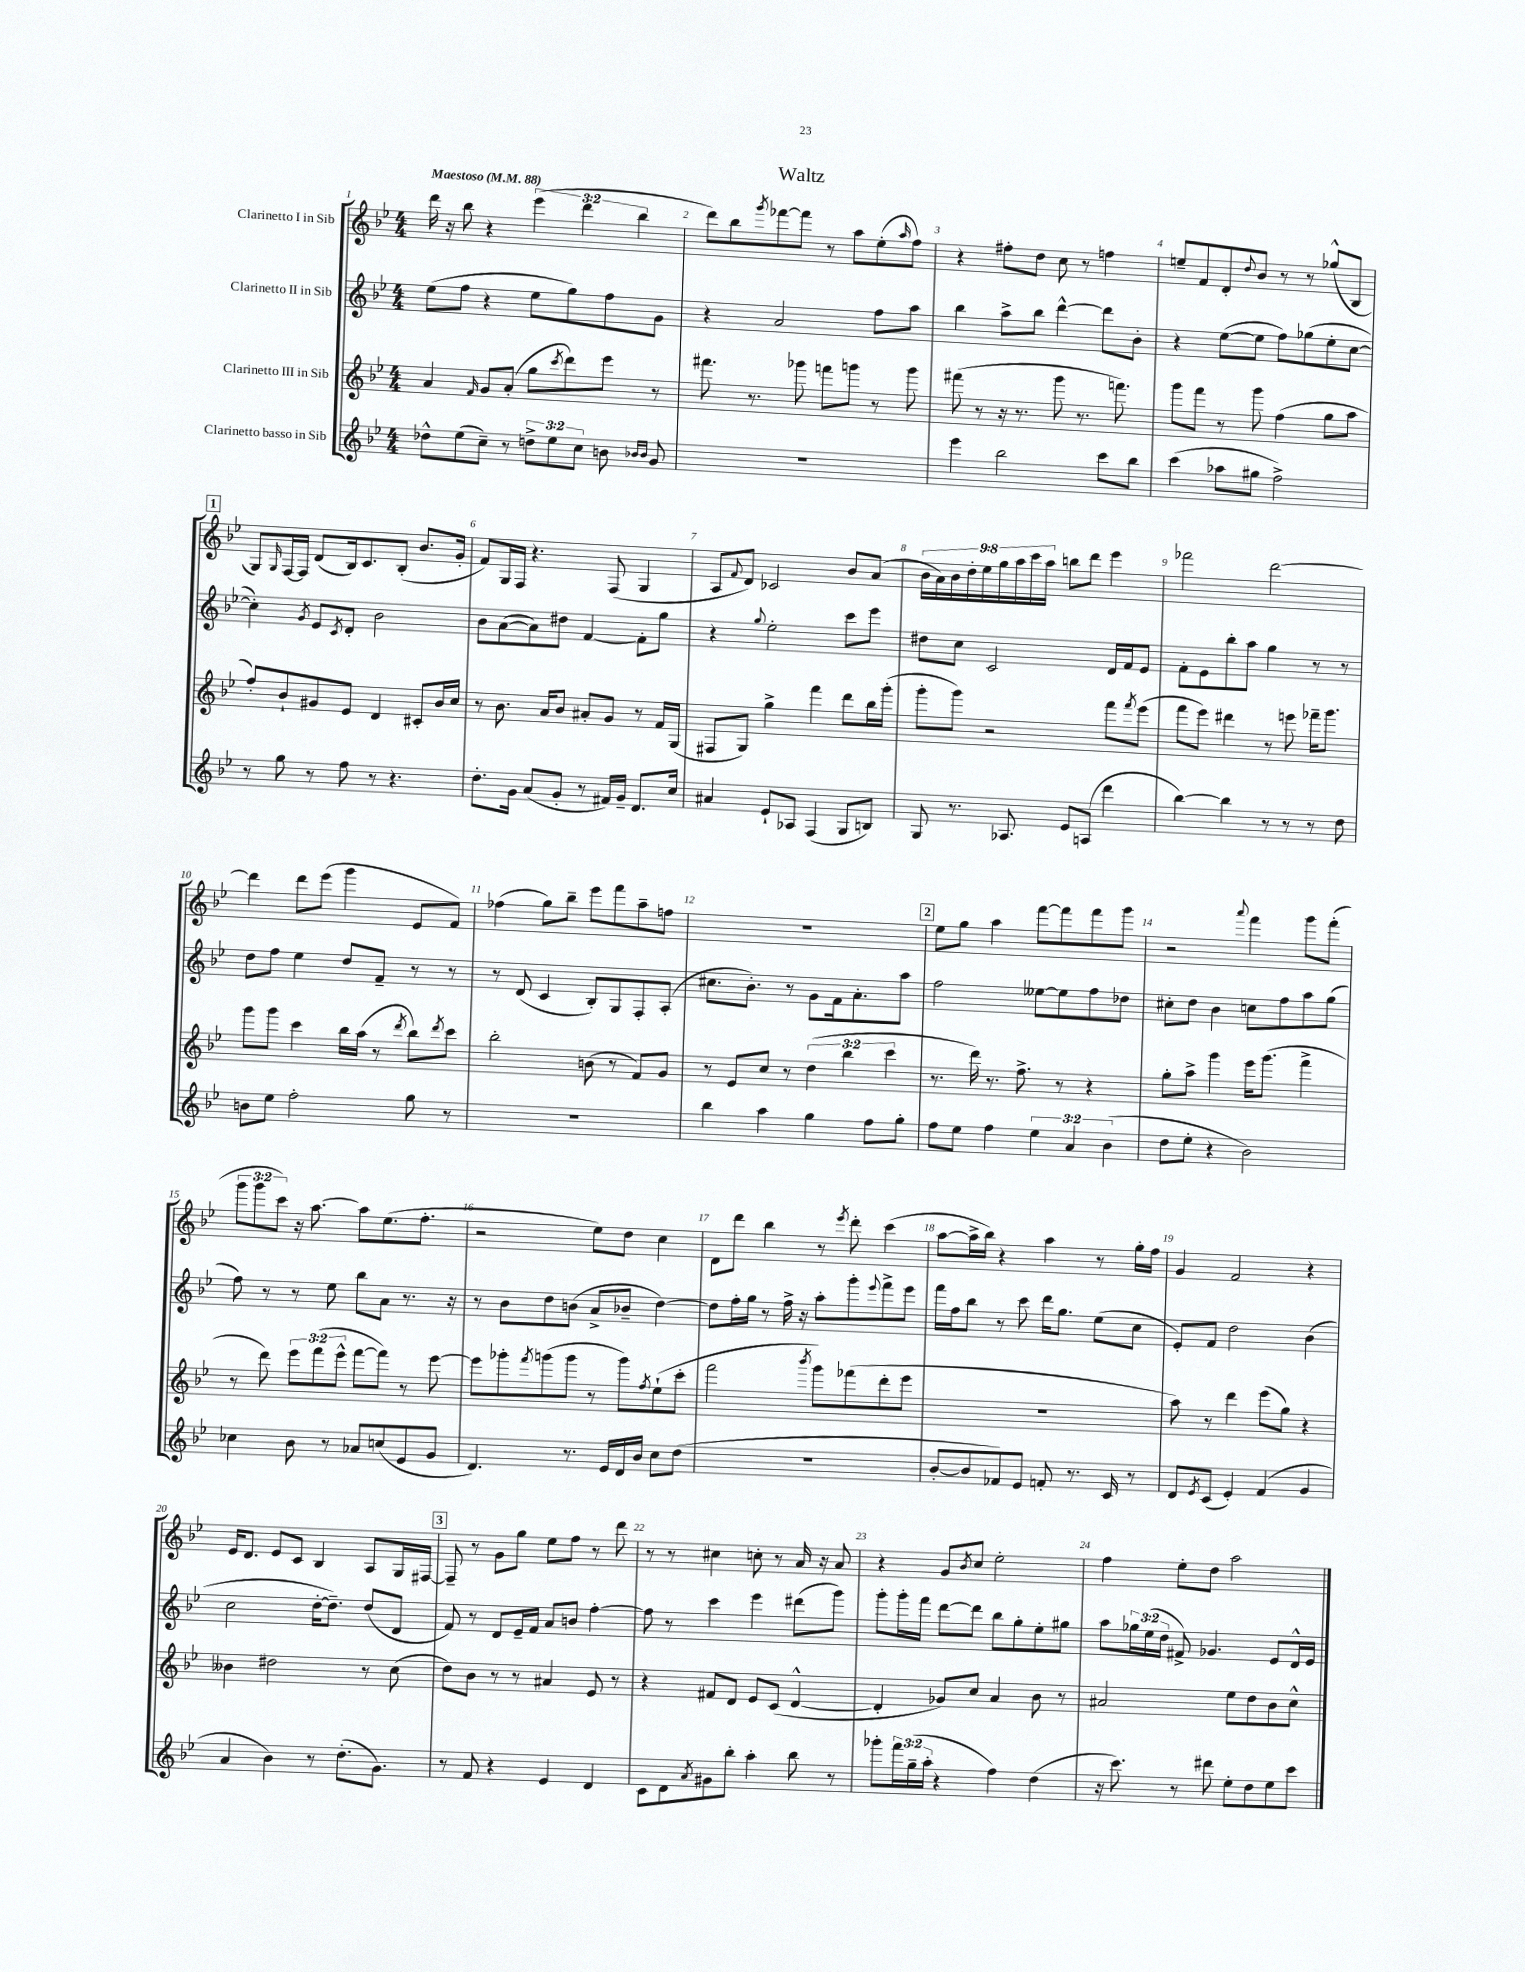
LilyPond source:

\header { title = "Waltz" }
<<
\new StaffGroup <<
\new Staff = "s0" \with { instrumentName = "Clarinetto I in Sib" } {
    \clef treble \key bes \major \numericTimeSignature \time 4/4 \override Staff.TupletNumber.text = #tuplet-number::calc-fraction-text \tempo "Maestoso" 4 = 88
    d'''16 r16 bes''8 r4 \tuplet 3/2 { ees'''4( d'''4 bes''4 } |
    d'''8) bes''8 \acciaccatura { g'''8 } fes'''8~ fes'''8 r8 a''8 ees''8-.( \grace { a''16 } f''8) |
    r4 fis''8-. d''8 c''8 r8 f''4 |
    e''8-- f'8 d'8-. \appoggiatura { d''8 } bes'8 r8 r8 ges''8-^( bes8 |
    \mark \markup { \box "1" } g8) \grace { g16 } f16~ f16 d'8( bes16) c'8. bes8-.( bes'8. g'16-. |
    f'8) g16 f16 r4. f8( g4 |
    a8 \appoggiatura { f'8 } d'8) ces'2 bes'8 a'8( |
    \tuplet 9/8 { bes'16 a'16) bes'16 d''16-. ees''16 g''16 a''16 c'''16 a''16 } b''8 d'''8 ees'''4 |
    fes'''2 d'''2~ |
    d'''4 d'''8 ees'''8( g'''4 ees'8 f'8) |
    fes''4( g''8) bes''8-- ees'''8 f'''8 a''8-- f''8 |
    R1 |
    \mark \markup { \box "2" } ees''8 g''8 a''4 f'''8~ f'''8 f'''8 g'''8 |
    r2 \appoggiatura { a'''8 } f'''4 g'''8 f'''8-.( |
    \tuplet 3/2 { g'''8 g'''8 c'''8) } r16 a''8.~ a''8 ees''8.( f''8.-. |
    r2 ees''8) d''8 c''4 |
    d'8 d'''8 bes''4 r8 \acciaccatura { ees'''8 } d'''8-. c'''4( |
    a''8~ a''16-> bes''16) r4 a''4 r8 g''16-. f''16 |
    g'4 f'2 r4 |
    ees'16 d'8. ees'8 c'8 bes4 a8 g16 fis16~ |
    \mark \markup { \box "3" } fis8-- r8 g'8 g''8 ees''8 f''8 r8 d'''8 |
    r8 r8 cis''4 c''8-. r8 a'16 r16 a'8 |
    r4 g'8 \acciaccatura { bes'8 } c''8 ees''2-. |
    f''4 ees''8-. d''8 a''2 \bar "|." |
}
\new Staff = "s1" \with { instrumentName = "Clarinetto II in Sib" } {
    \clef treble \key bes \major \numericTimeSignature \time 4/4 \override Staff.TupletNumber.text = #tuplet-number::calc-fraction-text
    ees''8( f''8 r4 ees''8 g''8) f''8 g'8 |
    r4 a'2 f''8 a''8 |
    bes''4 a''8-> bes''8 d'''4~-^ d'''8 bes'8-. |
    r4 ees''8~( ees''8 f''8) ges''8( ees''8-. c''8~ |
    \mark \markup { \box "1" } c''4-.) \acciaccatura { g'8 } ees'8 \acciaccatura { c'8 } d'8-. bes'2 |
    bes'8 a'8~( a'8) dis''8 f'4~ f'8-. g''8 |
    r4 \appoggiatura { g''8 } ees''2-. c'''8 ees'''8 |
    dis''8 c''8 c'2 d'16 f'16 ees'8 |
    f'8-. ees'8 bes''8-. a''8 g''4 r8 r8 |
    d''8 f''8 ees''4 d''8 f'8-- r8 r8 |
    r8 d'8( c'4 bes8-.) g8 f8-. a8-.( |
    cis''8. bes'8.-.) r8 g'8 f'16 a'8.-. a''8 |
    \mark \markup { \box "2" } f''2 eeses''8~ eeses''8 f''8 des''8 |
    cis''8-. d''8 bes'4 c''8 f''8 a''8 g''8( |
    f''8) r8 r8 ees''8 bes''8 a'8 r8. r16 |
    r8 bes'8 d''8 b'8( a'8-> bes'8-- d''4~) |
    d''8 f''16-. g''16 r8 f''16-> r16 a''8-. g'''8-. \appoggiatura { ees'''8 } f'''8-> ees'''8 |
    f'''16 f''16 bes''8 r8 c'''8 d'''16 g''8. ees''8( c''8 |
    ees'8-.) f'8 d''2 bes'4( |
    c''2 d''16~-. d''8.--) d''8( d'8 |
    \mark \markup { \box "3" } f'8) r8 d'8 ees'16-- f'16 a'8 b'8 f''4~-. |
    f''8 r8 c'''4 ees'''4 dis'''8( g'''8) |
    g'''8-. g'''16-. f'''16 d'''8~ d'''8 bes''8 g''8-. ees''8-. gis''8 |
    a''8 \tuplet 3/2 { ges''16 ees''16( d''16 } fis'8->) ges'4. ees'8 d'16-^ ees'16 \bar "|." |
}
\new Staff = "s2" \with { instrumentName = "Clarinetto III in Sib" } {
    \clef treble \key bes \major \numericTimeSignature \time 4/4 \override Staff.TupletNumber.text = #tuplet-number::calc-fraction-text
    a'4 \grace { f'16 } g'8 a'8-.( g''8 \acciaccatura { c'''8 } d'''8) ees'''8 r8 |
    fis'''8. r8. ges'''8 f'''8 g'''8 r8 g'''8 |
    fis'''8( r8 r16 r8. g'''8 r8. f'''8.) |
    g'''8 f'''8 r8 g'''8 f''4( g''8 a''8 |
    \mark \markup { \box "1" } f''8-.) bes'8-! gis'8 ees'8 d'4 cis'8-. bes'16 c''16 |
    r8 bes'8. a'16 bes'8 ais'8-. g'8 r8 f'16 g16( |
    fis8 g8) g''4-> f'''4 d'''8 bes''16 g'''16-.( |
    g'''8-. g'''8) r2 f'''8 \acciaccatura { f'''8 } ees'''8( |
    f'''8 ees'''8) dis'''4 r8 e'''8 fes'''16-- g'''8. |
    g'''8 g'''8 c'''4 bes''16 a''16( r8 \acciaccatura { d'''8 } bes''8) \acciaccatura { d'''8 } c'''8 |
    bes''2-. b'8( r8 f'8) g'8 |
    r8 ees'8 c''8 r8 \tuplet 3/2 { d''4( bes''4 c'''4 } |
    \mark \markup { \box "2" } r8. d'''16) r8. f''8.-> r8 r4 |
    g''8-. a''8-> g'''4 ees'''16 g'''8.( f'''4-> |
    r8 d'''8) \tuplet 3/2 { ees'''8 f'''8( ees'''8-^ } f'''8~ f'''8) r8 ees'''8~ |
    ees'''8 ges'''8-. \acciaccatura { f'''8 } g'''8( g'''8 r8 g'''8) \acciaccatura { f''8 } ees''8-!( c'''8-. |
    f'''2 \acciaccatura { bes'''8 } g'''8) fes'''8( d'''8-. ees'''8 |
    R1 |
    a''8) r8 d'''4 ees'''8( g''8) r4 |
    beses'4 dis''2 r8 c''8( |
    \mark \markup { \box "3" } d''8) bes'8 r8 r8 ais'4 ees'8 r8 |
    r4 fis'8 d'8 ees'8 c'8( d'4~-^ |
    d'4-. ges'8) c''8 a'4 bes'8 r8 |
    ais'2 ees''8 d''8 bes'8 c''8-^ \bar "|." |
}
\new Staff = "s3" \with { instrumentName = "Clarinetto basso in Sib" } {
    \clef treble \key bes \major \numericTimeSignature \time 4/4 \override Staff.TupletNumber.text = #tuplet-number::calc-fraction-text
    des''8-^ ees''8( c''8--) r8 \tuplet 3/2 { d''8-> ees''8 c''8 } b'8 \grace { bes'16 bes'16 } g'8 |
    R1 |
    ees'''4 bes''2 c'''8 bes''8 |
    c'''4( aes''8 gis''8 f''2->) |
    \mark \markup { \box "1" } r8 g''8 r8 f''8 r8 r4. |
    d''8.-. g'16 a'8( g'8-. r8 fis'16) g'16-- d'8. c''16 |
    ais'4 ees'8-! aes8 f4( g8 b8) |
    g8 r8. aes8. ees'8 a8( d'''4 |
    bes''4~) bes''4 r8 r8 r8 d''8 |
    b'8 ees''8 f''2-. g''8 r8 |
    R1 |
    bes''4 a''4 g''4 f''8 g''8-. |
    \mark \markup { \box "2" } f''8 ees''8 f''4 \tuplet 3/2 { ees''4 a'4 bes'4( } |
    d''8 ees''8-. r4 bes'2) |
    ces''4 bes'8 r8 aes'8 c''8( ees'8 g'8 |
    d'4.) r8. ees'16 d'16 bes'16 c''8 d''8( |
    R1 |
    bes'8~-. bes'8 fes'8) ees'8 f'8-. r8. c'16 r8 |
    d'8 \acciaccatura { ees'8 } c'8( ees'4-.) f'4( g'4 |
    a'4 bes'4) r8 d''8.-.( g'8.) |
    \mark \markup { \box "3" } r8 f'8 r4 ees'4 d'4 |
    c'8 d'8 \acciaccatura { a'8 } gis'8 bes''8-. a''4-. bes''8 r8 |
    ges'''8-. \tuplet 3/2 { f'''16 g''16--( a''16-. } r4 f''4) d''4( |
    r16 c'''8.) r8 dis'''8 ees''8-. d''8 ees''8 c'''8 \bar "|." |
}
>>
>>
\layout { \context { \Score \override BarNumber.break-visibility = ##(#f #t #t) barNumberVisibility = #all-bar-numbers-visible } }
